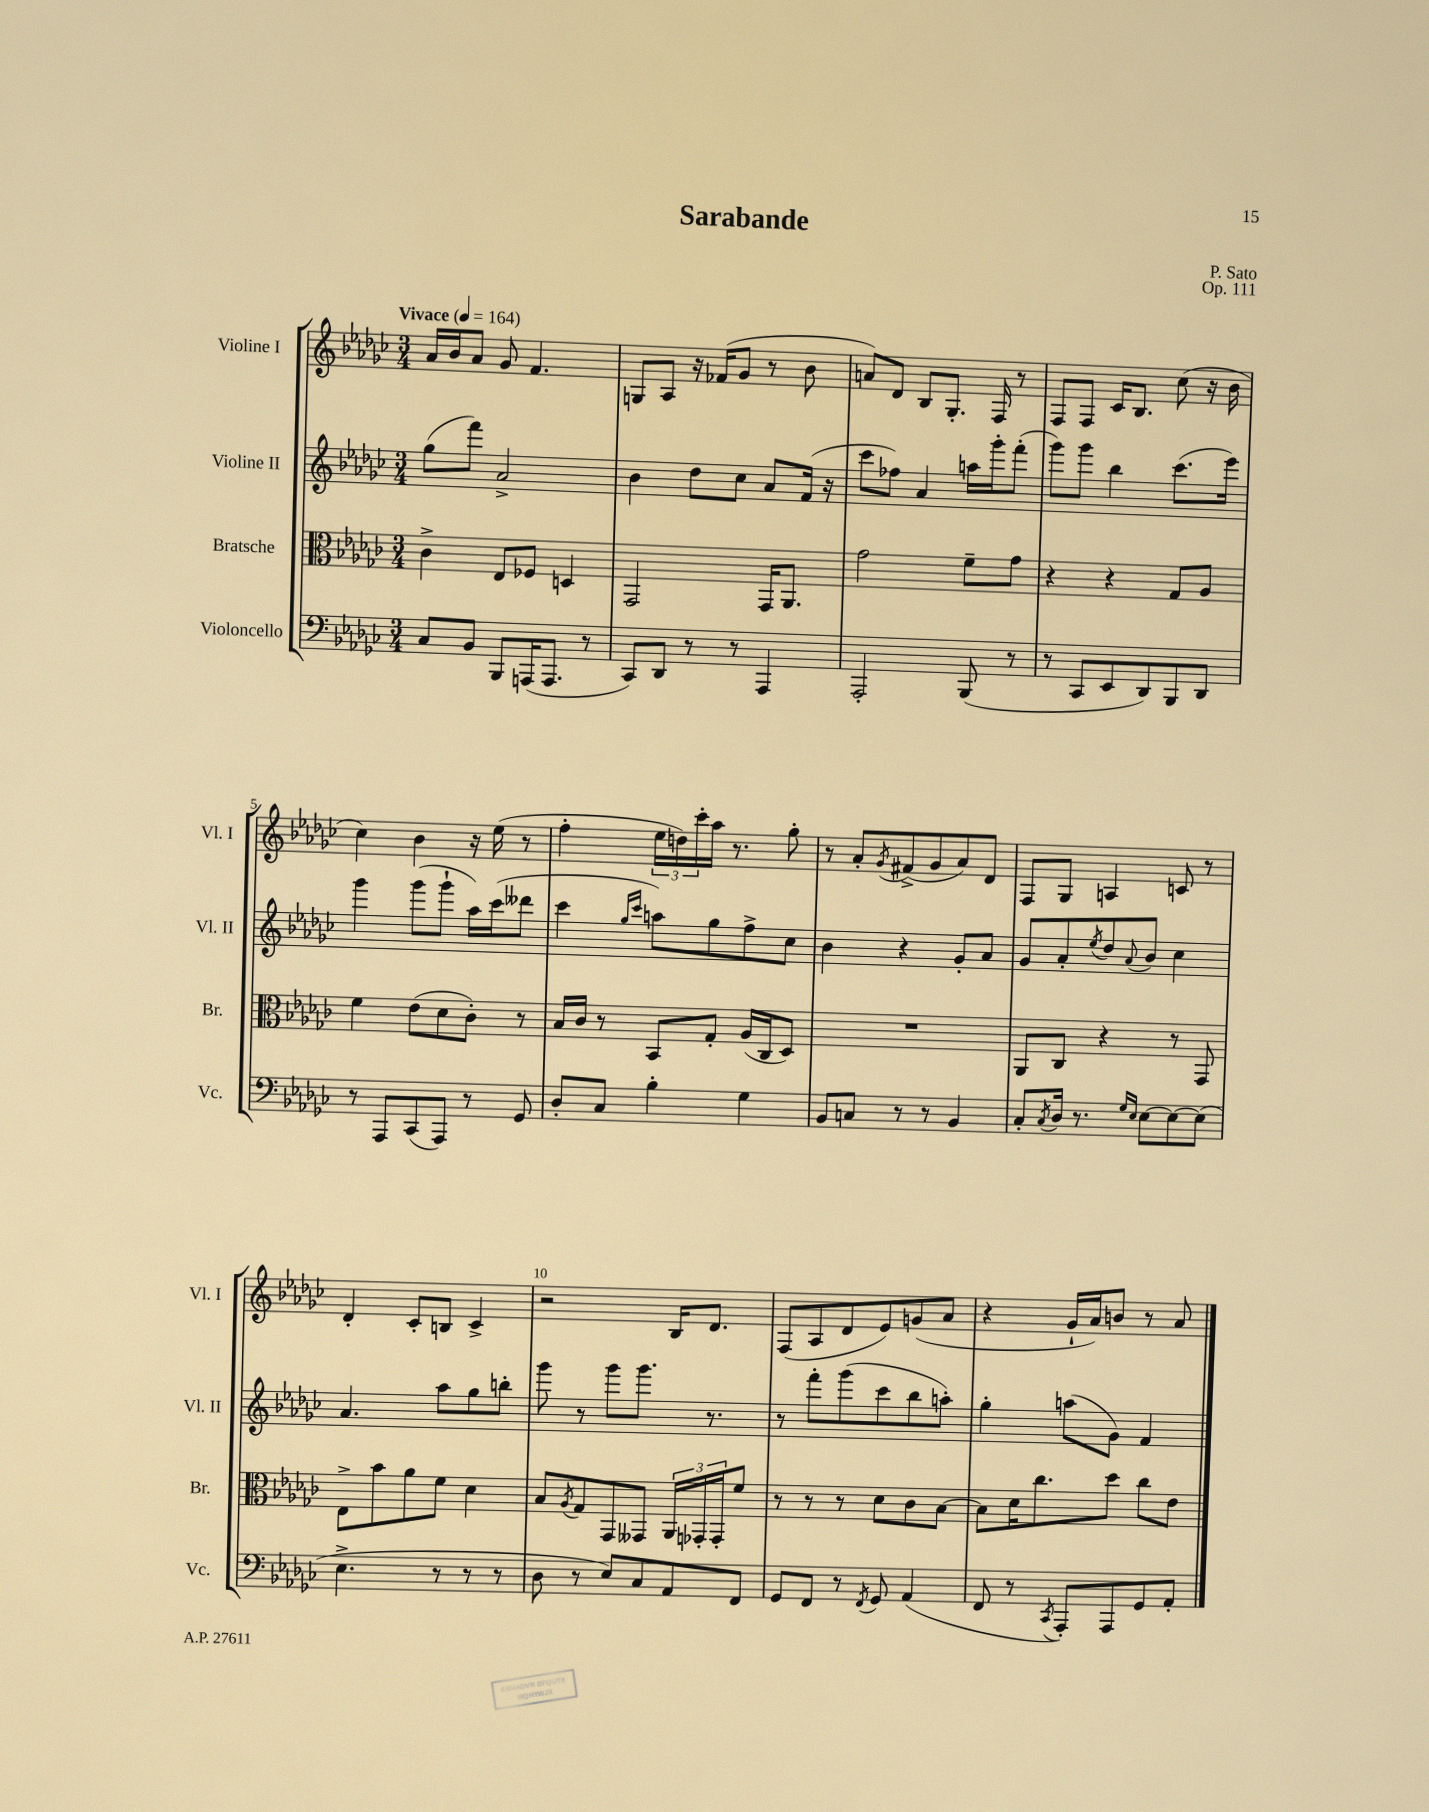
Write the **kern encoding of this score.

**kern	**kern	**kern	**kern
*staff4	*staff3	*staff2	*staff1
*clefF4	*clefC3	*clefG2	*clefG2
*k[b-e-a-d-g-c-]	*k[b-e-a-d-g-c-]	*k[b-e-a-d-g-c-]	*k[b-e-a-d-g-c-]
*M3/4	*M3/4	*M3/4	*M3/4
*MM164	*MM164	*MM164	*MM164
8C-	4c-^	(8gg-	16a-
.	.	.	16b-
8BB-	.	8fff)	8a-
8BBB-	8E-	2a-^	8g-
(16AAA	8F-	.	4.f
8.AAA	.	.	.
.	4D	.	.
8r	.	.	.
=	=	=	=
8CC-)	2GG-	4b-	8G
8DD-	.	.	8A-
8r	.	8dd-	16r
.	.	.	(16f-
8r	.	8cc-	8g-
4AAA-	16GG-	8a-	8r
.	8.AA-	.	.
.	.	(16f	8b-
.	.	16r	.
=	=	=	=
2AAA-'	2g-	8ccc-	8a)
.	.	8ff-)	8d-
.	.	4a-	8B-
.	.	.	8.G-'
(8BBB-	8f~	16aa	.
.	.	16ggg-'	16F
8r	8g-	(8fff'	8r
=	=	=	=
8r	4r	8ggg-)	8F
8CC-	.	8ggg-	8F
8EE-	4r	4bb-	16c-
.	.	.	8.B-
8DD-)	.	.	.
8BBB-	8G-	(8.ccc-	(8cc-
8DD-	8A-	.	16r
.	.	16eee-)	16b-
=	=	=	=
8r	4f	4ggg-	4cc-)
8AAA-	.	.	.
(8CC-	(8e-	(8ggg-	4b-
8AAA-)	8d-	8ggg-`	.
8r	8c-')	16aa-)	16r
.	.	(16ccc-	(16ee-
8GG-	8r	8ddd--	8r
=	=	=	=
8D-'	16B-	4ccc-	4ff'
.	16c-	.	.
8C-	8r	.	.
.	.	16qqgg-	.
.	.	16qqccc-	.
4B-'	8BB-	8aa)	24ee-
.	.	.	24dd)
.	.	.	24ccc-'
.	8G-'	8gg-	16aa-
.	.	.	8.r
4G-	(16A-	8ff^	.
.	16C-	.	.
.	8D-)	8cc-	8gg-'
=	=	=	=
8BB-	2.r	4b-	8r
8C	.	.	8a-'
.	.	.	8qg-
8r	.	4r	(8f#^
8r	.	.	8g-
4BB-	.	8g-'	8a-)
.	.	8a-	8d-
=	=	=	=
8C-'	8AA-	8g-	8F
8qC-	.	.	.
16D-	8C-	8a-'	8G-
8.r	.	.	.
.	.	8qee-	.
.	4r	8dd-	4A
16qqG-	.	.	.
16qqE-	.	8qqa-	.
[8E-	.	8b-	.
8E-_	8r	4cc-	8c
(8E-]	8GG-	.	8r
=	=	=	=
4.E-^	8E-^	4.a-	4d-'
.	8b-	.	.
.	8a-	.	8c-'
8r	8f	8aa-	8B
8r	4d-	8gg-	4c-^
8r	.	8bb'	.
=	=	=	=
8D-	8B-	8ggg-	2r
.	8qA-	.	.
8r	8G-	8r	.
8E-)	8GG-	8ggg-	.
8C-	8GG--	8.ggg-	.
8AA-	24AA-	.	16B-
.	24GG-'	.	.
.	.	8.r	8.d-
.	24GG-'	.	.
8FF	8f	.	.
=	=	=	=
8GG-	8r	8r	(8F
8FF	8r	8fff'	8A-
8r	8r	(8ggg-	8d-
8qFF	.	.	.
8GG-	8d-	8ccc-	8e-)
(4AA-	8c-	8bb-	(8g
.	[8B-	8aa')	8a-
=	=	=	=
8FF	8B-]	4gg-'	4r
8r	16d-	.	.
.	8.cc-	.	.
8qCC-	.	.	.
8AAA-')	.	(8aa	16g-`
.	.	.	16a-)
8AAA-	8dd-	8g-)	8b
8GG-	8cc-	4f	8r
8AA-'	8e-	.	8a-
==	==	==	==
*-	*-	*-	*-
